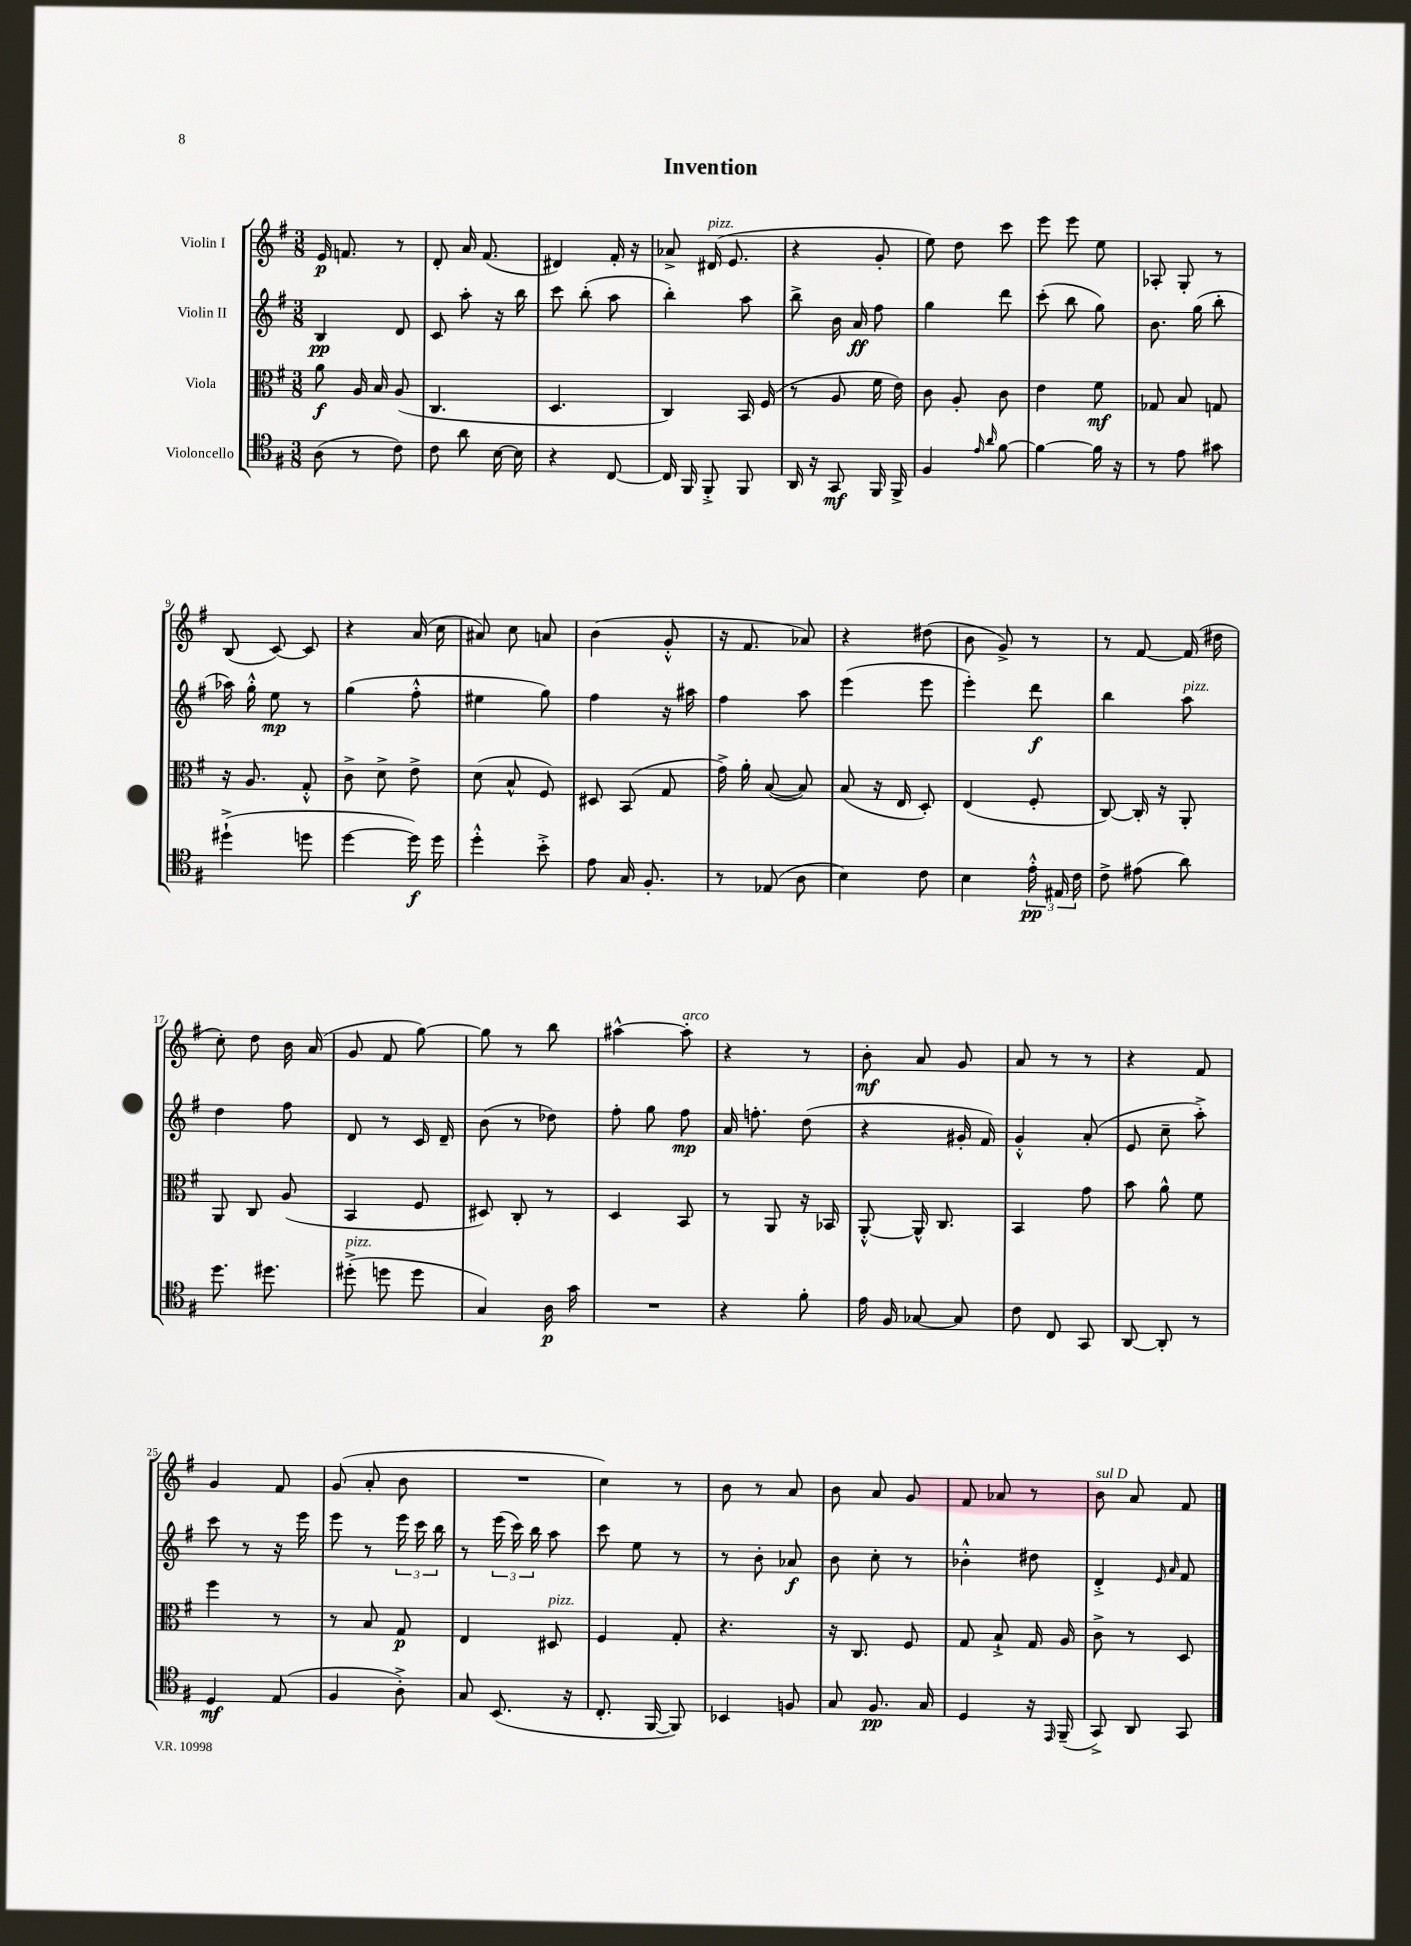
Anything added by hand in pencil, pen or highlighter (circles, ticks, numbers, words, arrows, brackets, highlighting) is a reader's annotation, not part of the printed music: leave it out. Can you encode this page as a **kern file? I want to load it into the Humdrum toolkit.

**kern	**dynam	**kern	**dynam	**kern	**dynam	**kern	**dynam
*part4	*part4	*part3	*part3	*part2	*part2	*part1	*part1
*staff4	*staff4	*staff3	*staff3	*staff2	*staff2	*staff1	*staff1
*I"Violoncello	*	*I"Viola	*	*I"Violin II	*	*I"Violin I	*
*clefC4	*	*clefC3	*	*clefG2	*	*clefG2	*
*k[f#]	*	*k[f#]	*	*k[f#]	*	*k[f#]	*
*M3/8	*	*M3/8	*	*M3/8	*	*M3/8	*
=1	=1	=1	=1	=1	=1	=1	=1
(8A\	.	8a\	f	4B/	pp	16e/	p
.	.	.	.	.	.	8.fn/	.
8r	.	16A/	.	.	.	.	.
.	.	16B/	.	.	.	.	.
8c\)	.	(8A/	.	8d/	.	8r	.
=2	=2	=2	=2	=2	=2	=2	=2
8c\	.	4.C/	.	8c/	.	8d'/	.
8a\	.	.	.	8aa'\	.	16a/	.
.	.	.	.	.	.	(8.f#/	.
[16B\	.	.	.	16r	.	.	.
16B\]	.	.	.	16bb\	.	.	.
=3	=3	=3	=3	=3	=3	=3	=3
4r	.	4.D/	.	8ccc\	.	4d#X/)	.
.	.	.	.	(8bb'\	.	.	.
[8C/	.	.	.	8aa\	.	16f#'/	.
.	.	.	.	.	.	16r	.
=4	=4	=4	=4	=4	=4	=4	=4
16C/]	.	4C/)	.	4bb'\)	.	8a-X^/	.
16FF#/	.	.	.	.	.	.	.
!	!	!	!	!	!	!LO:TX:a:i:t=pizz.	!
8FF#'^/	.	.	.	.	.	(16d#X/	.
.	.	.	.	.	.	8.e/	.
8FF#/	.	16BB/	.	8aa\	.	.	.
.	.	(16F#/	.	.	.	.	.
=5	=5	=5	=5	=5	=5	=5	=5
16AA/	.	8r	.	8bb^\	.	4r	.
16r	.	.	.	.	.	.	.
8GG/	mf	8A/	.	16b\	.	.	.
.	.	.	.	16a/	ff	.	.
16FF#/	.	16f#\	.	8ff#\	.	8g'/	.
16FF#^/	.	16e\)	.	.	.	.	.
=6	=6	=6	=6	=6	=6	=6	=6
4F#/	.	8c\	.	4gg\	.	8ee\)	.
.	.	8A'/	.	.	.	8dd\	.
16qqe/	.	.	.	.	.	.	.
16qqa/	.	.	.	.	.	.	.
[8f#\	.	8c\	.	8ddd\	.	8ccc\	.
=7	=7	=7	=7	=7	=7	=7	=7
4f#\_	.	4e\	.	(8ccc'\	.	8eee\	.
.	.	.	.	8bb\	.	8eee\	.
16f#\]	.	8f#\	mf	8gg\)	.	8ee\	.
16r	.	.	.	.	.	.	.
=8	=8	=8	=8	=8	=8	=8	=8
8r	.	8G-X/	.	8.b\	.	8A-X'/	.
8e\	.	8B/	.	.	.	8G'/	.
.	.	.	.	(16gg\	.	.	.
8g#X\	.	8Gn/	.	8bb'\	.	8r	.
!!LO:LB:g=z
=9	=9	=9	=9	=9	=9	=9	=9
(4dd#X`^\	.	16r	.	16aa-X\)	.	(8B/	.
.	.	8.A/	.	16gg'^^\	.	.	.
.	.	.	.	8ee\	mp	[8c/)	.
8ddn\	.	8G'^^/	.	8r	.	8c/]	.
=10	=10	=10	=10	=10	=10	=10	=10
[4dd\	.	8c^\	.	(4gg\	.	4r	.
.	.	8d^\	.	.	.	.	.
16dd\])	f	8e^\	.	8ff#'^^\	.	(16a/	.
16dd\	.	.	.	.	.	16cc\	.
=11	=11	=11	=11	=11	=11	=11	=11
4dd'^^\	.	(8d\	.	4ee#X\	.	8a#X/)	.
.	.	8B^^/	.	.	.	8cc\	.
8b'^\	.	8F#/)	.	8gg\)	.	8an/	.
=12	=12	=12	=12	=12	=12	=12	=12
8e\	.	8D#X/	.	4ff#\	.	(4b\	.
16G/	.	(8BB/	.	.	.	.	.
8.F#'/	.	.	.	.	.	.	.
.	.	8G/	.	16r	.	8g'^^/	.
.	.	.	.	16aa#X\	.	.	.
=13	=13	=13	=13	=13	=13	=13	=13
8r	.	16g^\)	.	4ff#\	.	16r	.
.	.	16a'\	.	.	.	8.f#/	.
(8E-X/	.	([8B/	.	.	.	.	.
8A\	.	8B/])	.	8aa\	.	8a-X/)	.
=14	=14	=14	=14	=14	=14	=14	=14
4B\)	.	(8B/	.	(4eee\	.	4r	.
.	.	16r	.	.	.	.	.
.	.	16E/	.	.	.	.	.
8c\	.	8D'/)	.	8eee\	.	(8dd#X\	.
=15	=15	=15	=15	=15	=15	=15	=15
4B\	.	(4E/	.	4eee'\)	.	8b\	.
.	.	.	.	.	.	8g^/)	.
24e'^^\	pp	8F#'/	.	8ddd\	f	8r	.
24E#X/	.	.	.	.	.	.	.
24c\	.	.	.	.	.	.	.
=16	=16	=16	=16	=16	=16	=16	=16
8c^\	.	[8C/)	.	4bb\	.	8r	.
(8e#X\	.	16C'/]	.	.	.	[8f#/	.
.	.	16r	.	.	.	.	.
!	!	!	!	!LO:TX:a:i:t=pizz.	!	!	!
8a\)	.	8AA'/	.	8aa\	.	(16f#/]	.
.	.	.	.	.	.	16dd#X\	.
!!LO:LB:g=z
=17	=17	=17	=17	=17	=17	=17	=17
8.dd\	.	8AA/	.	4dd\	.	8cc'\)	.
.	.	8C/	.	.	.	8dd\	.
8.dd#X\	.	.	.	.	.	.	.
.	.	(8A/	.	8ff#\	.	16b\	.
.	.	.	.	.	.	(16a/	.
=18	=18	=18	=18	=18	=18	=18	=18
!LO:TX:a:i:t=pizz.	!	!	!	!	!	!	!
(8dd#X'^\	.	4BB/	.	8d/	.	8g/	.
8ddn\	.	.	.	8r	.	8f#/	.
8dd\	.	8F#/	.	16c/	.	[8gg\)	.
.	.	.	.	16d~/	.	.	.
=19	=19	=19	=19	=19	=19	=19	=19
4G/)	.	8D#X/)	.	(8b\	.	8gg\]	.
.	.	8C'/	.	8r	.	8r	.
16A\	p	8r	.	8dd-X\)	.	8bb\	.
16g\	.	.	.	.	.	.	.
=20	=20	=20	=20	=20	=20	=20	=20
4.r	.	4D/	.	8ff#'\	.	[4aa#X^^\	.
.	.	.	.	8gg\	.	.	.
!	!	!	!	!	!	!LO:TX:a:i:t=arco	!
.	.	8BB/	.	8ff#\	mp	8aa#'\]	.
=21	=21	=21	=21	=21	=21	=21	=21
4r	.	8r	.	16a/	.	4r	.
.	.	.	.	8.ffn'\	.	.	.
.	.	8AA/	.	.	.	.	.
8f#'\	.	16r	.	(8dd\	.	8r	.
.	.	16BB-X/	.	.	.	.	.
=22	=22	=22	=22	=22	=22	=22	=22
16e\	.	[8AA'^^/	.	4r	.	8b'\	mf
16F#/	.	.	.	.	.	.	.
[8G-X/	.	16AA^^/]	.	.	.	8a/	.
.	.	8.C/	.	.	.	.	.
8G-/]	.	.	.	16g#X'/	.	8g/	.
.	.	.	.	16f#/)	.	.	.
=23	=23	=23	=23	=23	=23	=23	=23
8c\	.	4BB/	.	4g'^^/	.	8a/	.
8C/	.	.	.	.	.	8r	.
8GG/	.	8g\	.	(8a'/	.	8r	.
=24	=24	=24	=24	=24	=24	=24	=24
[8AA/	.	8b\	.	8e/	.	4r	.
8AA'/]	.	8a^^\	.	8cc~\	.	.	.
8r	.	8f#\	.	8aa'^\)	.	8f#/	.
!!LO:LB:g=z
=25	=25	=25	=25	=25	=25	=25	=25
4D/	mf	4ff#\	.	8ccc\	.	4g/	.
.	.	.	.	8r	.	.	.
(8E/	.	8r	.	16r	.	8f#/	.
.	.	.	.	16eee\	.	.	.
=26	=26	=26	=26	=26	=26	=26	=26
4F#/	.	8r	.	8eee\	.	(8g/	.
.	.	8B/	.	8r	.	8a'/	.
8A'^\)	.	8G/	p	24eee\	.	8b\	.
.	.	.	.	24ccc\	.	.	.
.	.	.	.	24bb\	.	.	.
=27	=27	=27	=27	=27	=27	=27	=27
8G/	.	4E/	.	8r	.	4.r	.
(8.BB/	.	.	.	(24eee\	.	.	.
.	.	.	.	24ccc\)	.	.	.
.	.	.	.	24bb\	.	.	.
!	!	!LO:TX:a:i:t=pizz.	!	!	!	!	!
.	.	8D#X/	.	8aa\	.	.	.
16r	.	.	.	.	.	.	.
=28	=28	=28	=28	=28	=28	=28	=28
8.C'/	.	4F#/	.	8ccc\	.	4cc\)	.
.	.	.	.	8ee\	.	.	.
[16FF#/	.	.	.	.	.	.	.
8FF#/])	.	8G'/	.	8r	.	8r	.
=29	=29	=29	=29	=29	=29	=29	=29
4BB-X/	.	4.r	.	8r	.	8b\	.
.	.	.	.	8b'\	.	8r	.
8Fn/	.	.	.	8a-X/	f	8a/	.
=30	=30	=30	=30	=30	=30	=30	=30
8G/	.	16r	.	8b\	.	8b\	.
.	.	8.C/	.	.	.	.	.
8.F#/	pp	.	.	8cc'\	.	8a/	.
.	.	8F#/	.	8r	.	8g/	.
16G/	.	.	.	.	.	.	.
=31	=31	=31	=31	=31	=31	=31	=31
4D/	.	8G/	.	4b-X'^^\	.	8f#/	.
.	.	8B`^/	.	.	.	8a-X/	.
16r	.	16G/	.	8dd#X\	.	8r	.
16qqEE/	.	.	.	.	.	.	.
(16FF#~/	.	16A/	.	.	.	.	.
=32	=32	=32	=32	=32	=32	=32	=32
!	!	!	!	!	!	!LO:TX:a:i:t=sul D	!
8GG^/)	.	8c^\	.	4d'^/	.	8b\	.
8AA/	.	8r	.	.	.	8a/	.
.	.	.	.	16qqe/	.	.	.
.	.	.	.	16qqa/	.	.	.
8GG/	.	8D/	.	8f#/	.	8f#/	.
==	==	==	==	==	==	==	==
*-	*-	*-	*-	*-	*-	*-	*-
